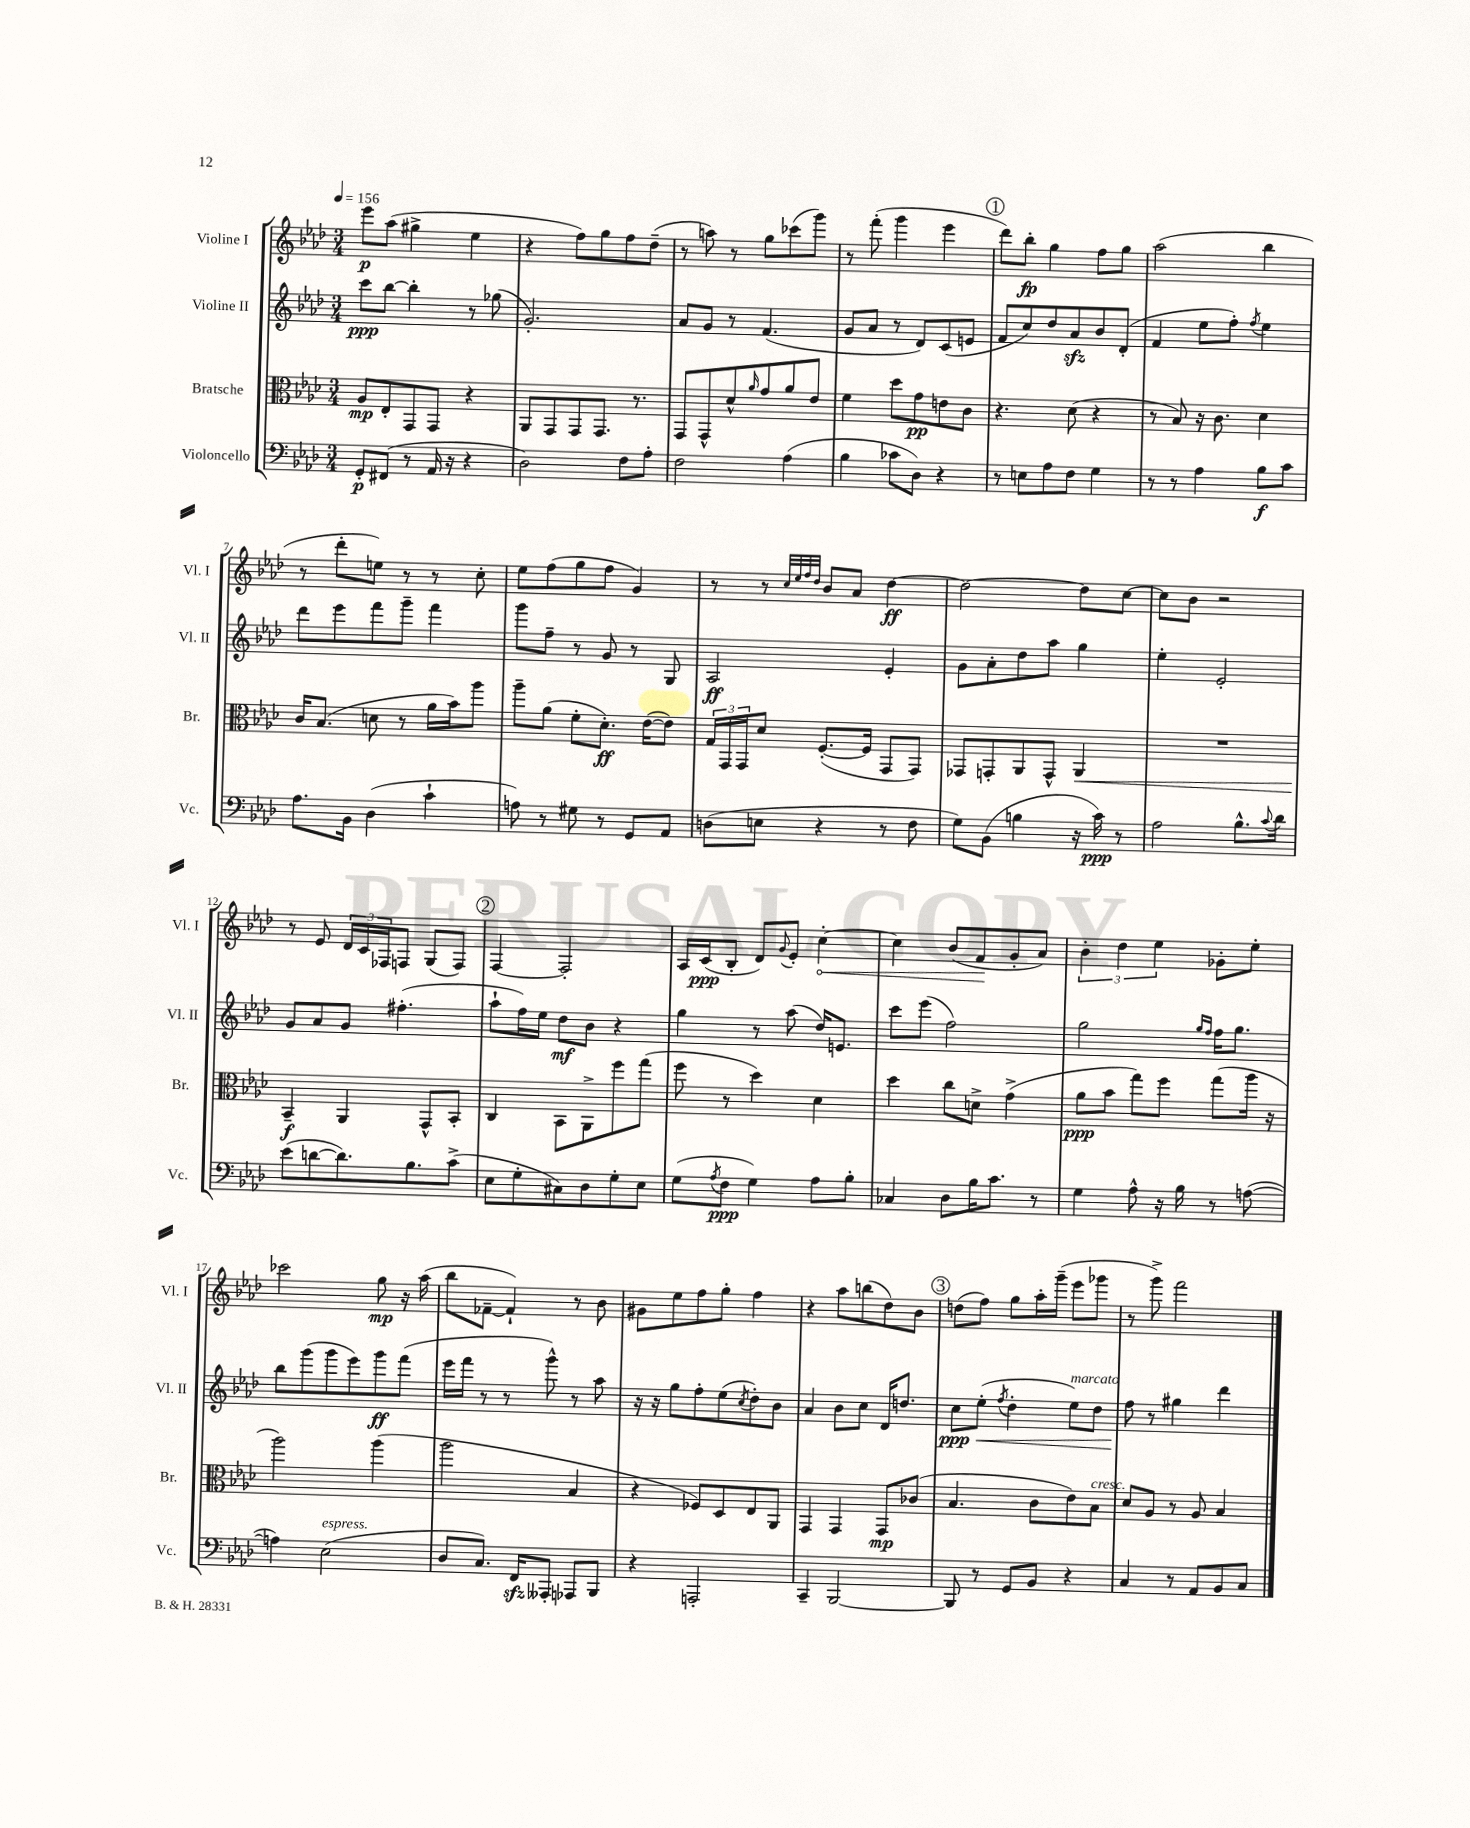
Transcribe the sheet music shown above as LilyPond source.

<<
\new StaffGroup <<
\new Staff = "s0" \with { instrumentName = "Violine I" shortInstrumentName = "Vl. I" } {
    \clef treble \key aes \major \numericTimeSignature \time 3/4 \tempo 4 = 156
    ees'''8\p aes''8( gis''4-> ees''4 |
    r4 f''8) g''8 f''8 des''8--( |
    r8 a''8) r8 g''8 ces'''8( g'''8) |
    r8 f'''8-.( g'''4 ees'''4 |
    \mark \markup { \circle "1" } des'''8) bes''8-.\fp g''4 f''8 g''8 |
    aes''2( bes''4 |
    r8 des'''8-. e''8) r8 r8 c''8-. |
    ees''8 f''8( g''8 f''8 g'4) |
    r8 r8 \grace { c''32 ees''32 f''32 des''32 } bes'8 aes'8 des''4~\ff |
    des''2~ des''8 c''8~ |
    c''8 bes'8 r2 |
    r8 ees'8 \tuplet 3/2 { des'16 c'16 fes16 } f8 g8( f8) |
    \mark \markup { \circle "2" } f4~ f2-. |
    aes16 c'16\ppp( bes8-. des'8) \appoggiatura { g'8 } ees'8-. \once \override Hairpin.circled-tip = ##t c''4~-.\< |
    c''4 bes'8( f'8\! g'8-. aes'8) |
    \tuplet 3/2 { bes'4-. des''4 ees''4 } ges'8-. ees''8-. |
    ces'''2 g''8\mp r16 aes''16( |
    bes''8 fes'8~-- fes'4-!) r8 bes'8 |
    gis'8 ees''8 f''8 g''8-. f''4 |
    r4 aes''8 b''8( des''8) bes'8 |
    \mark \markup { \circle "3" } d''8( f''8) g''8 aes''16-. g'''16--( ees'''8 ges'''8 |
    r8 g'''8->) f'''2 \bar "|." |
}
\new Staff = "s1" \with { instrumentName = "Violine II" shortInstrumentName = "Vl. II" } {
    \clef treble \key aes \major \numericTimeSignature \time 3/4
    c'''8\ppp bes''8~ bes''4-. r8 ges''8( |
    g'2.-.) |
    aes'8 g'8 r8 f'4.( |
    g'8 aes'8 r8 des'8) c'8( e'8 |
    \mark \markup { \circle "1" } f'8 c''8) des''8 aes'8\sfz bes'8 des'8-.( |
    f'4 ees''8 f''8-.) \acciaccatura { f''8 } ees''4 |
    des'''8 ees'''8 f'''8 g'''8-- f'''4 |
    g'''8 f''8-- r8 g'8 r8 g8 |
    aes2\ff ees'4-. |
    g'8 aes'8-. des''8 aes''8 g''4 |
    ees''4-. ees'2-. |
    g'8 aes'8 g'8 fis''4.-.( |
    \mark \markup { \circle "2" } aes''8-! f''16) ees''16 des''8\mf bes'8 r4 |
    g''4 r8 aes''8( des''16) e'8. |
    c'''8 ees'''8( f''2) |
    g''2 \grace { g''16 f''16 } f''16 g''8. |
    bes''8 g'''8( g'''8 ees'''8) g'''8\ff f'''8( |
    ees'''16 f'''16 r8 r8 g'''8-^) r8 aes''8 |
    r16 r16 g''8 f''8-. ees''8( \acciaccatura { c''8 } des''8-.) bes'8 |
    aes'4 bes'8 c''8 des'16 d''8. |
    \mark \markup { \circle "3" } c''8\ppp\< ees''8-.( \acciaccatura { f''8 } des''4-. ees''8^\markup { \italic "marcato" }) des''8 |
    f''8\! r8 gis''4 des'''4 \bar "|." |
}
\new Staff = "s2" \with { instrumentName = "Bratsche" shortInstrumentName = "Br." } {
    \clef alto \key aes \major \numericTimeSignature \time 3/4
    aes8\mp ees8-. g,8 g,8 r4 |
    aes,8 g,8 g,8 g,8. r8. |
    g,8 g,8-^ des'8-^ \grace { aes'16 } g'8 aes'8 ees'8 |
    f'4 des''8 g'8\pp e'8 c'8 |
    \mark \markup { \circle "1" } r4. des'8( r4 |
    r8 bes8) r16 c'8. des'4 |
    c'16 bes8.( d'8 r8 aes'16 bes'16) aes''8 |
    aes''8-- aes'8( f'8-. des'8.-.\ff) ees'16~( ees'8) |
    \tuplet 3/2 { g16 g,16 g,16 } des'8 f8.~-.( f16 g,8 g,8) |
    ges,8 g,8-. aes,8 g,8-^ aes,4\< |
    R2. |
    bes,4--\f\! aes,4 g,8-^ bes,8-. |
    \mark \markup { \circle "2" } c4 bes,8 aes,8-> f''8 g''8( |
    f''8 r8 des''4) des'4 |
    des''4 c''8 d'8-> g'4->( |
    aes'8\ppp bes'8 g''8) f''8 g''8( aes''16 r16 |
    aes''2) aes''4( |
    aes''2 bes4 |
    r4 fes8) des8 ees8 aes,8 |
    g,4 g,4 g,8\mp ces'8( |
    \mark \markup { \circle "3" } bes4. c'8 ees'8) bes8^\markup { \italic "cresc." } |
    des'8 aes8 r8 aes8 bes4 \bar "|." |
}
\new Staff = "s3" \with { instrumentName = "Violoncello" shortInstrumentName = "Vc." } {
    \clef bass \key aes \major \numericTimeSignature \time 3/4
    g,8-.\p fis,8( r8 aes,16 r16 r4 |
    des2) f8 aes8-. |
    f2 aes4( |
    bes4 ces'8 des8) r4 |
    \mark \markup { \circle "1" } r8 e8 aes8 f8 g4 |
    r8 r8 aes4 bes8\f c'8 |
    aes8. bes,16 des4( c'4-! |
    a8) r8 gis8 r8 g,8 aes,8 |
    d8( e8 r4 r8 f8 |
    g8) bes,8( b4 r16 c'16\ppp) r8 |
    aes2 bes8.-^ \appoggiatura { c'8 } des'16 |
    ees'8( d'8~ d'8.) bes8. c'8->( |
    \mark \markup { \circle "2" } ees8 g8-. cis8) des8 g8-. ees8 |
    g8( \acciaccatura { aes8 } f8\ppp g4) aes8 bes8-. |
    ces4 des8 bes16 c'8. r8 |
    g4 aes8-^ r16 bes16 r8 a8~( |
    a4) ees2^\markup { \italic "espress." }( |
    des8 c8.) f,16\sfz aeses,,8-. aes,,8 bes,,8 |
    r4 a,,2-. |
    c,4-- bes,,2~ |
    \mark \markup { \circle "3" } bes,,8 r8 g,8 bes,8 r4 |
    c4 r8 aes,8 bes,8 c8 \bar "|." |
}
>>
>>
